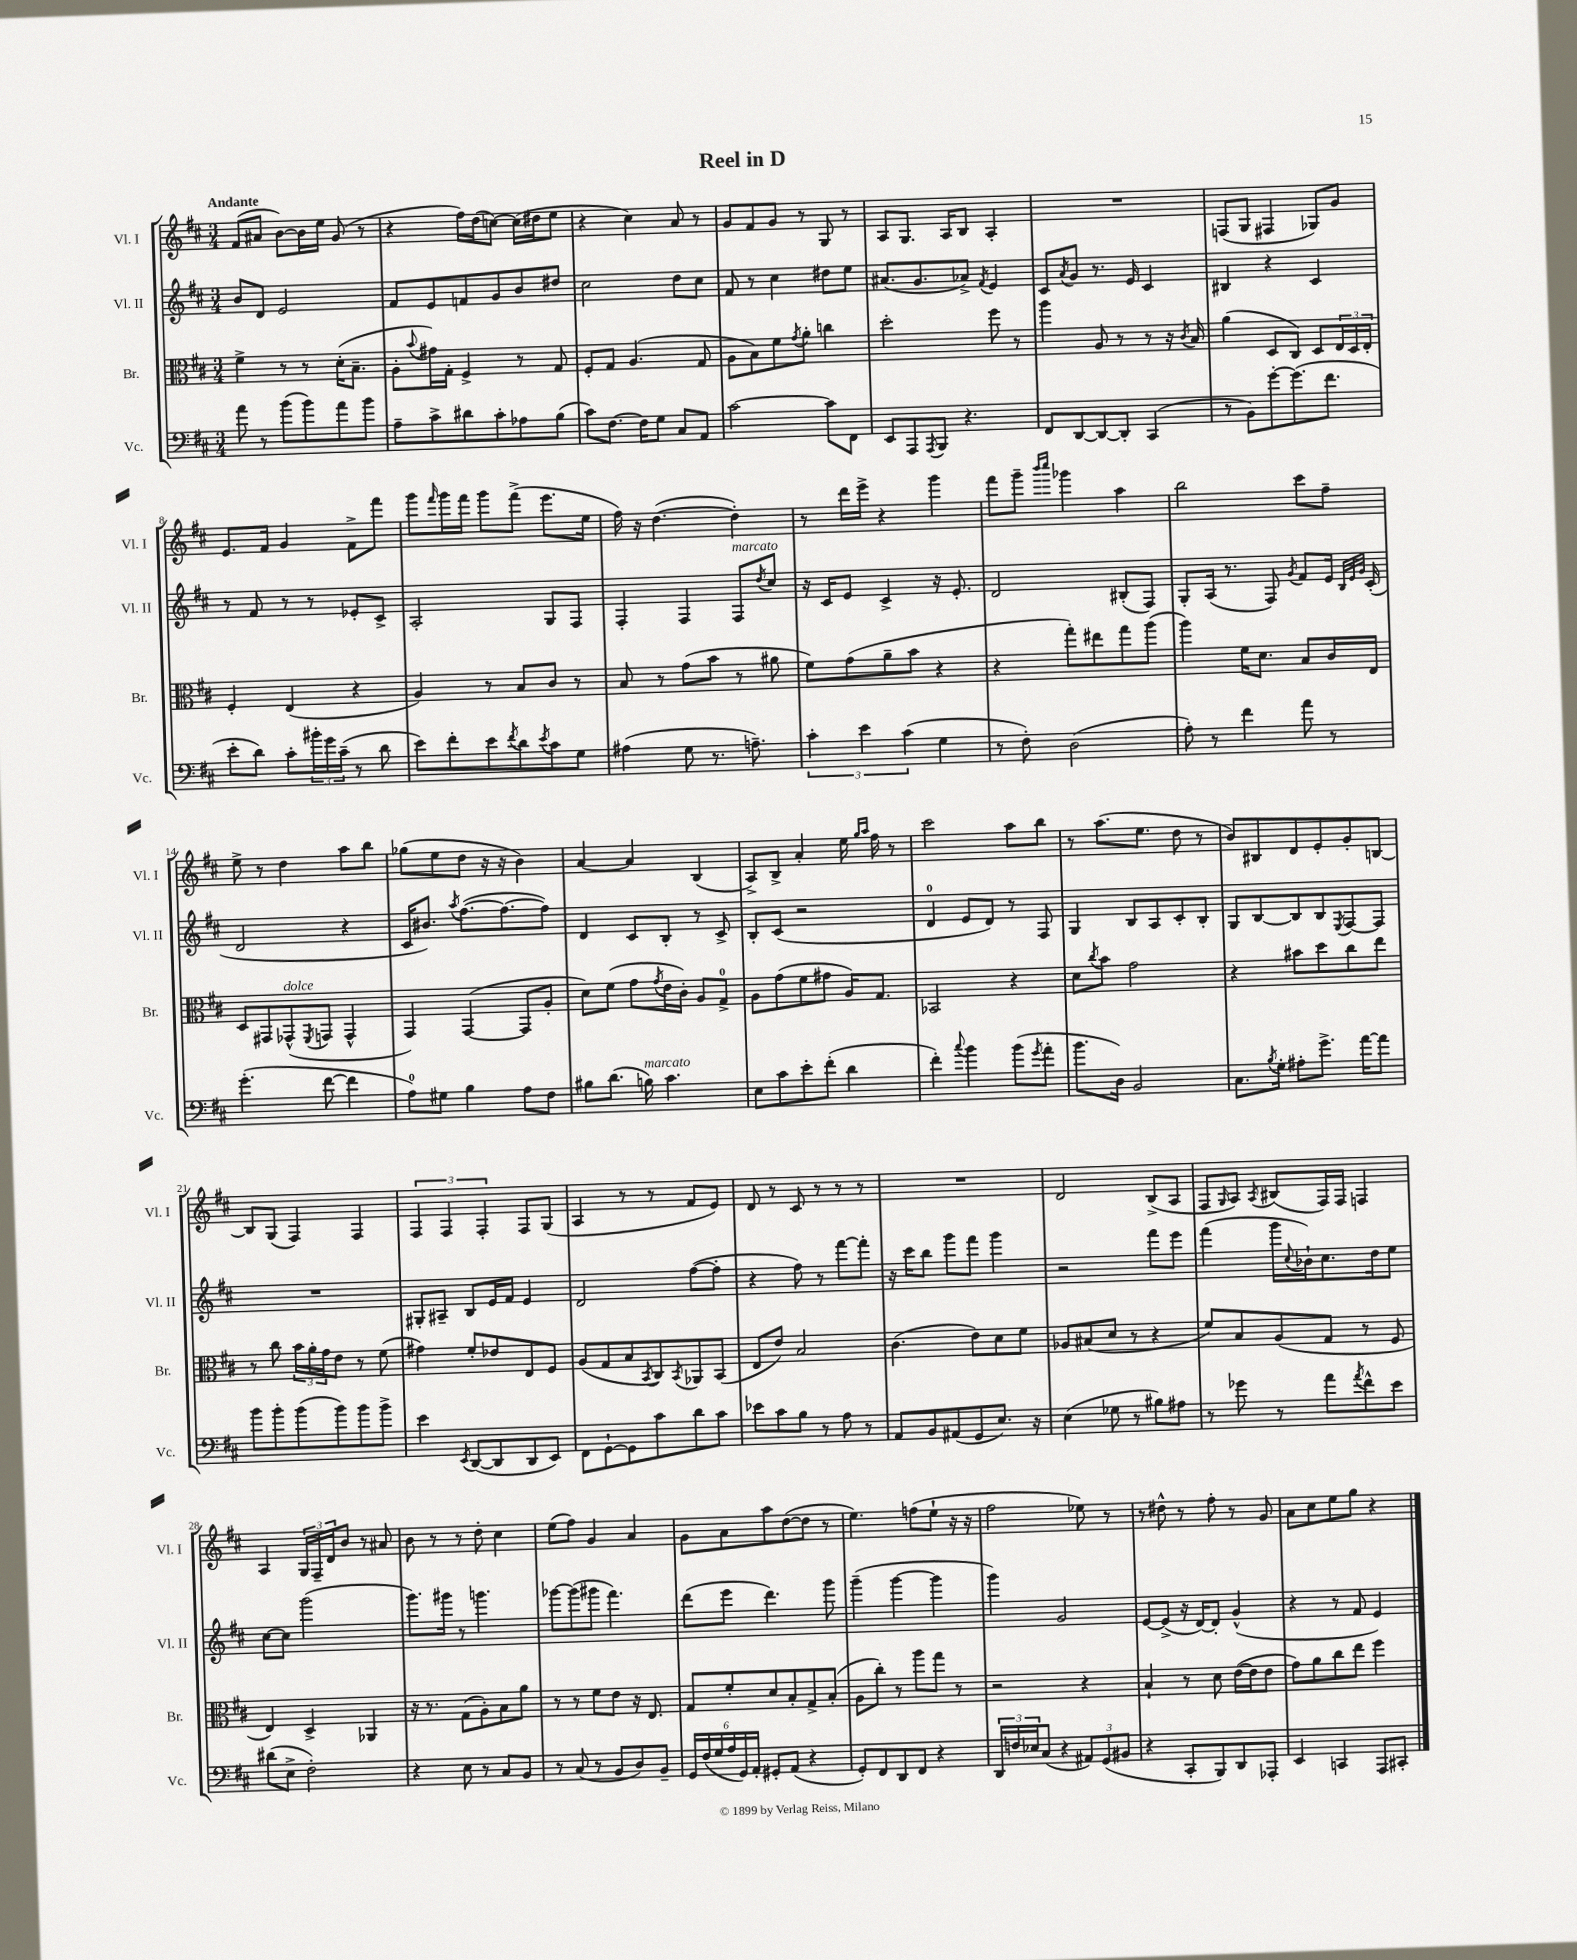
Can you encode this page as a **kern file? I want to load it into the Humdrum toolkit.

**kern	**kern	**kern	**kern
*staff4	*staff3	*staff2	*staff1
*clefF4	*clefC3	*clefG2	*clefG2
*k[f#c#]	*k[f#c#]	*k[f#c#]	*k[f#c#]
*M3/4	*M3/4	*M3/4	*M3/4
8a	4f#^	8b	(8f#
8r	.	8d	8a#
(8b	8r	2e	[8b)
8b)	8r	.	16b]
.	.	.	16ee
8a	(16d'	.	(8g
.	8.B~	.	.
8b	.	.	8r
=	=	=	=
8A~	8A'	8f#	4r
.	8qqb	.	.
8c#^	16g#)	8e	.
.	16G'	.	.
8d#	4F#^	8f	16ff#)
.	.	.	(16dd
8c#'	.	8g	[8cc)
8A-	8r	8b	(16cc]
.	.	.	16dd#
(8B	8G	8dd#	8ee
=	=	=	=
8c#)	8F#'	2cc#	4r
[8.F#	8G	.	.
.	(4.A	.	4cc#)
16F#]	.	.	.
8G	.	.	.
8C#	.	8dd	8a
8AA	8G	8cc#	8r
=	=	=	=
[2c#	8A	8f#	8g
.	8B)	8r	8f#
.	8f#	4cc#	8g
.	8qg	.	.
.	8a'	.	8r
8c#]	4cc	8dd#	8G
8FF#	.	8ee	8r
=	=	=	=
8EE	2dd'	(8.a#	8A
8AAA	.	.	8.G
.	.	8.g	.
8qAAA	.	.	.
8BBB	.	.	.
.	.	.	16A
4.r	.	8a-^)	8B
.	.	8qf#	.
.	8ff#	4e	4A'
.	8r	.	.
=	=	=	=
8FF#	4aa	8c#	2.r
.	.	8qa	.
[8DD	.	8g	.
8DD_	8A	8.r	.
8DD']	8r	.	.
.	.	16e	.
(4CC#	8r	4c#	.
.	16r	.	.
.	8qc#	.	.
.	16B	.	.
=	=	=	=
8r	(4a	4B#	(8F
8BB)	.	.	8G
[8g'	8D	4r	4F#
(8.g]	8C#)	.	.
.	8D	4c#	8G-)
8.f#	.	.	.
.	24E	.	8g
.	24D	.	.
.	24E'	.	.
=	=	=	=
8e'	4F#'	8r	8.e
8d)	.	8f#	.
.	.	.	16f#
8c#'	(4E	8r	4g
24b#'	.	8r	.
24g	.	.	.
(24c#~	.	.	.
8r	4r	8e-'	8f#^
8d	.	8c#^	8fff#
=	=	=	=
8e)	4A)	2A'	8ggg
.	.	.	16qqfff#
8f#'	.	.	16ggg
.	.	.	16fff#
8e	8r	.	8ggg
8qf#	.	.	.
8d	8B	.	(8fff#^
8qe	.	.	.
8c#	8c#	8G	8.eee
8G	8r	8F#	.
.	.	.	16ee
=	=	=	=
(4A#	8B	4F#'	16ff#)
.	.	.	16r
.	8r	.	([4.dd
8G	(8g	4F#	.
8.r	8b	.	.
.	8r	8F#	4dd'])
8.A~)	.	.	.
.	.	8qdd	.
.	8a#	8cc#	.
=	=	=	=
6c#'	8f#)	16r	8r
.	.	16c#	.
.	(8g	8e	16ddd
6e	.	.	.
.	.	.	16eee^
.	8a~	4c#^	4r
(6c#	.	.	.
.	8b	.	.
4G	4r	16r	4ggg
.	.	8.e'	.
=	=	=	=
8r	4r	2d	8fff#
8F#')	.	.	8ggg~
.	.	.	16qqbbb
.	.	.	16qqcccc#
(2D	8gg')	.	4ggg-
.	8ee#	.	.
.	8gg	(8B#'	4aa
.	(8aa	8F#)	.
=	=	=	=
8A')	4aa)	8G'	2bb
8r	.	(16A	.
.	.	8.r	.
4f#	16f#	.	.
.	8.d	.	.
.	.	8F#)	.
.	.	8qg	.
8a	8B	8f#	8ccc#
8r	16c#	16e	8ff#~
.	.	32qqB	.
.	.	32qqe	.
.	.	32qqg	.
.	16E	(16c#'	.
=	=	=	=
(4.g'	8D	2d	8ee^
.	8GG#	.	8r
.	(8GG-^^	.	4dd
.	8qFF#	.	.
[8f#	8GG	.	.
4f#]	4GG^^	4r	8aa
.	.	.	8bb
=	=	=	=
8A)	4GG)	16c#	(8gg-
.	.	8.b#)	.
8G#	.	.	8ee
.	.	8qaa	.
4B	([4GG	([8.ff#	8dd
.	.	.	16r
.	.	8.ff#_	16r
8A	8GG]	.	4b)
8F#	8A'	8ff#])	.
=	=	=	=
8B#	8d)	4d	[4a
(8.d	(8f#	.	.
.	8g	8c#	4a]
16B)	.	.	.
.	8qg	.	.
4.c#	16e	8B'	.
.	16c#')	.	.
.	8A	8r	(4B
.	8G^	8c#^	.
=	=	=	=
8E	8A	8B'	8A^)
8c#	(8g	(8c#	8B^
8e'	8f#	2r	4a'
(8f#'	8g#	.	.
4d	16A)	.	16ee
.	.	.	16qqgg
.	.	.	16qqaa
.	8.G	.	16ff#
.	.	.	8r
=	=	=	=
4f#')	2BB-	4d	2ccc#
8qqcc#	.	.	.
4b	.	8e	.
.	.	8d)	.
(8b	4r	8r	8aa
8qg	.	.	.
8a'	.	8F#	8bb
=	=	=	=
8.b	8d	4G	8r
.	8qcc#	.	.
.	8b	.	(8.aa
16D)	.	.	.
2BB	2g	8B	.
.	.	.	8.ee
.	.	8A	.
.	.	8c#'	8dd
.	.	8B'	8r
=	=	=	=
8.C#	4r	8G	8b)
.	.	[8B	8B#
8qB	.	.	.
16G'	.	.	.
8A#'	8b#	8B]	8d
8.g^	8dd	8B	8e'
.	.	8qE	.
.	8cc#	[8F#	8g'
[16a	.	.	.
8a]	8ee	8F#]	[8B
=	=	=	=
8b	8r	2.r	8B]
8b'	8cc#	.	(8G
(8b	24b	.	4F#)
.	24a'	.	.
.	24g	.	.
8b)	8e	.	.
8b	8r	.	4F#
8b^	(8f#	.	.
=	=	=	=
4e	4g#)	8G#'	6F#
.	.	8A#~	.
.	.	.	6F#
8qEE	.	.	.
([8DD	8f#'	8B	.
.	.	.	6F#'
8DD]	8e-	16e	.
.	.	16f#	.
8DD	8E	4e	8F#
8EE)	8F#	.	(8G
=	=	=	=
8FF#	(8A	2d	4A
[8GG`	8G	.	.
8GG]	8B	.	8r
.	8qBB	.	.
8c#	8C#)	.	8r
.	8qBB	.	.
8d	8AA-	([8ff#	8f#
8c#	(8BB	8ff#']	8e)
=	=	=	=
8e-	8E	4r	8d
8c#	8e)	.	8r
8B	2B	8ff#)	8c#
8r	.	8r	8r
8A	.	[8fff#	8r
8r	.	8fff#']	8r
=	=	=	=
8AA	(4.c#	16r	2.r
.	.	16ccc#	.
8BB	.	8bb	.
(8AA#	.	8ggg	.
8GG	8e)	8fff#	.
8.E)	8d	4ggg	.
.	8f#	.	.
16r	.	.	.
=	=	=	=
(4E	8A-	2r	2d
.	(8B#	.	.
8G-	8d	.	.
8r	8r	.	.
8B#)	4r	8fff#	(8B^
8A#	.	8eee	8A
=	=	=	=
8r	8f#)	(4fff#	8F#
.	.	.	16qqG
8g-	8B	.	8A)
.	.	.	8qA
8r	(8A	16ggg	(8B#
.	.	8qqcc#	.
.	.	16b-`)	.
8a	8G	8.cc#	16F#)
.	.	.	16F#
8qa	.	.	.
8f#^^	8r	.	4F
.	.	16dd	.
8e	8F#	8ee	.
=	=	=	=
(8d#	4E)	[8cc#	4A
8E^	.	8cc#]	.
2F#')	4D^	(2ggg	24G
.	.	.	24F#~
.	.	.	24d
.	.	.	8b
.	4AA-	.	8r
.	.	.	8a#
=	=	=	=
4r	16r	8.ggg)	8b
.	8.r	.	.
.	.	.	8r
.	.	16ggg#	.
8E	(8G	8r	8r
8r	8A')	4.ggg	8dd'
8C#	8B	.	4cc#
8BB	8a	.	.
=	=	=	=
8r	8r	[8ggg-	(8ee
(8C#	8r	(8ggg-]	8ff#)
8r	8f#	8ggg#	4g
8BB	8e	4.fff#)	.
8D)	16r	.	4a
.	8.E	.	.
8BB~	.	.	.
=	=	=	=
24GG	8G	(8ddd	8g
(24F#	.	.	.
24G	.	.	.
24A	8f#'	8eee	8a
24GG)	.	.	.
24AA'	.	.	.
8GG#'	8d	4.ddd)	8aa
(8AA	8B'	.	([8dd
4r	8G^	.	8dd]
.	(8B'	8ggg	8r
=	=	=	=
8GG')	8A	(4ggg~	4.ee)
8FF#	8cc#')	.	.
8DD	8r	[4ggg	.
8FF#	8aa	.	(8ff
4r	8gg	4ggg]	8ee`
.	8r	.	16r
.	.	.	16r
=	=	=	=
24DD	2r	4ggg)	2ff#
24F	.	.	.
24E-	.	.	.
(8C#	.	.	.
4r	.	2g	.
12AA#)	4r	.	8ee-)
(12GG	.	.	.
.	.	.	8r
12BB#	.	.	.
=	=	=	=
4r	4B`	[8e	8r
.	.	(8e^]	8dd#^^
8CC#'	8r	16r	8r
.	.	[16d)	.
8BBB)	8d	8d']	8ff#'
8DD	([16e	(4g^^	8r
.	16e]	.	.
8AAA-'	8e	.	8g
=	=	=	=
4EE	8g)	4r	8a
.	8a	.	8cc#
4CC	8cc#	8r	8ee
.	8ee	8f#	8gg
8AAA	4ff#	4e)	4r
8CC#'	.	.	.
==	==	==	==
*-	*-	*-	*-
